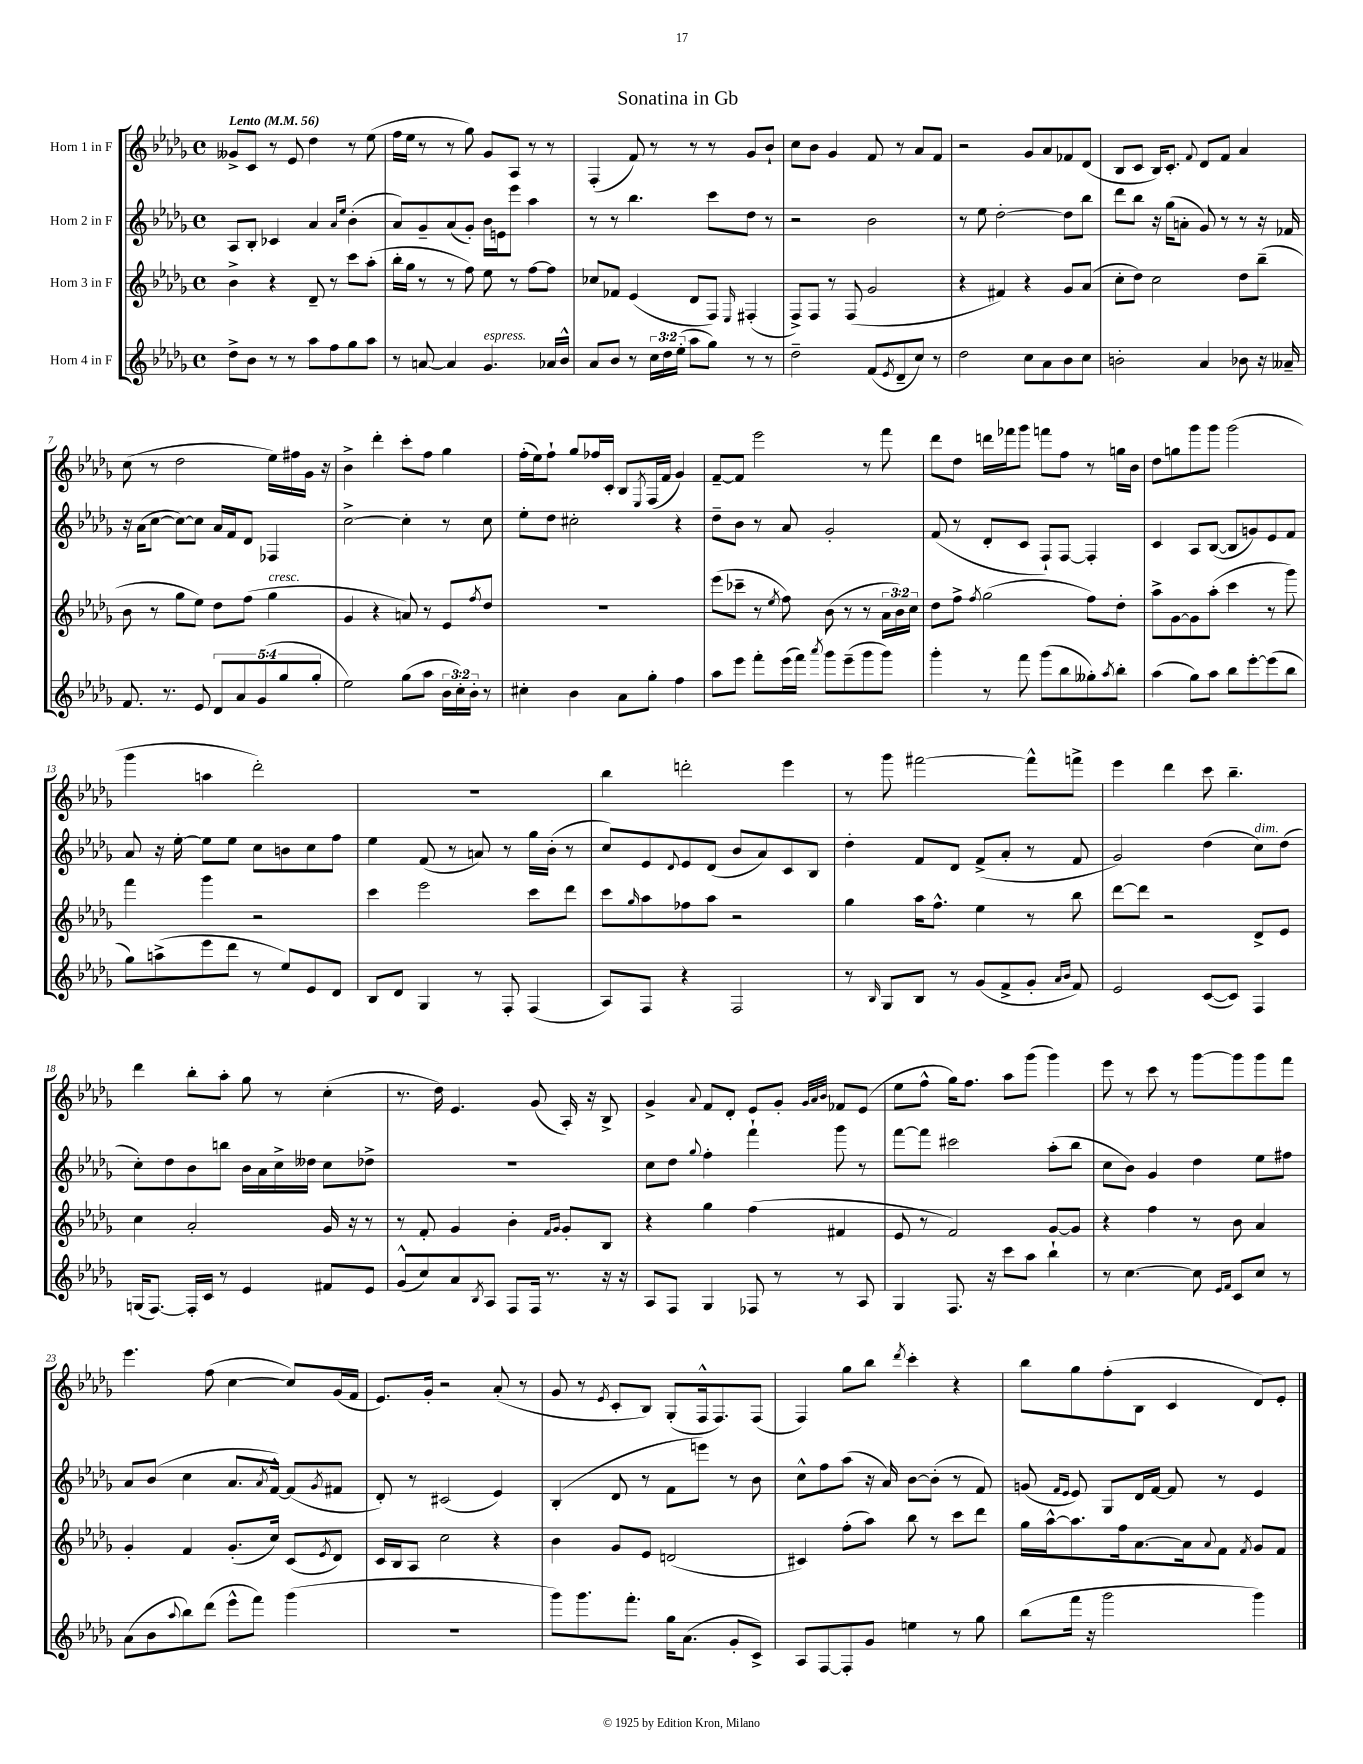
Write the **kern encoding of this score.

**kern	**kern	**kern	**kern
*part4	*part3	*part2	*part1
*staff4	*staff3	*staff2	*staff1
*I"Horn 4 in F	*I"Horn 3 in F	*I"Horn 2 in F	*I"Horn 1 in F
*clefG2	*clefG2	*clefG2	*clefG2
*k[b-e-a-d-g-]	*k[b-e-a-d-g-]	*k[b-e-a-d-g-]	*k[b-e-a-d-g-]
*M4/4	*M4/4	*M4/4	*M4/4
*met(c)	*met(c)	*met(c)	*met(c)
*MM56	*MM56	*MM56	*MM56
=1	=1	=1	=1
!	!	!	!LO:TX:a:B:t=Lento
8dd-^\L	4b-^\	8A-/L	8g--X^/L
8b-\J	.	8B-'/J	8c/J
8r	4r	4c-X/	8r
8r	.	.	8e-/
8aa-\L	8d-~/	4a-/	4dd-\
8ff\	8r	.	.
.	.	16qqa-/LL	.
.	.	16qqee-/JJ	.
8gg-\	8ccc\L	(4b-'\	8r
8aa-\J	(8aa-'\J	.	(8ee-\
=2	=2	=2	=2
8r	16bb-'\LL	8a-/L)	16ff\LL
.	16gg-\JJ	.	16ee-\JJ
[8an/	8r	8g-~/	8r
4a/]	8r	(8a-/	8r
.	8ff\)	8g-'/J)	8gg-\)
!LO:TX:a:i:t=espress.	!	!	!
4.g-/	8ee-\	16b-\LL	8g-/L
.	.	16en\J	.
.	8r	8eee-\J	8A-/J
.	[8ff\L	4aa-\	8r
16a-X/LL	8ff\J]	.	8r
16b-^^/JJ	.	.	.
=3	=3	=3	=3
8a-/L	8cc-X/L	8r	(4F'/
8b-/J	8f-X/J	8r	.
8r	(4e-/	4.bb-\	8f/)
24cc\LL	.	.	8r
24dd-\	.	.	.
(24ee-'\JJ	.	.	.
8aa-\L	8d-/L	.	8r
8gg-\J)	8F/J)	8ccc\L	8r
.	16qqE-/	.	.
8r	(4F#X'/	8dd-\J	8g-/L
8r	.	8r	8b-`/J
=4	=4	=4	=4
2dd-~\	8F^/L)	2r	8cc\L
.	8F/J	.	8b-\J
.	8r	.	4g-/
.	(8F/	.	.
(8f/L	2g-/	2b-\	8f/
8qe-/	.	.	.
8d-~/	.	.	8r
8cc/J)	.	.	8a-/L
8r	.	.	8f/J
=5	=5	=5	=5
2dd-\	4r	8r	2r
.	.	8ee-\	.
.	4f#X/)	[2dd-'\	.
8cc\L	4r	.	8g-/L
8a-\	.	.	8a-/
8b-\	8g-/L	8dd-\L]	8f-X/
8cc\J	(8a-/J	8bb-\J	(8d-/J
=6	=6	=6	=6
2bn'\	8cc'\L	8ddd-\L	8B-/L
.	8dd-\J)	8bb-\J	8c/J
.	2cc\	16r	16B-/KL)
.	.	(16gg-\KL	8.c'/J
.	.	8an'\J	.
.	.	.	8qqf/
4a-/	.	8g-/)	8d-/L
.	.	8r	8f/J
8b-X\	8dd-\L	8r	4a-/
16r	(8bb-~\J	16r	.
16a--X~/	.	16f-X/	.
!!LO:LB:g=z
=7	=7	=7	=7
8.f/	8b-\	16r	(8cc\
.	.	(16a-\KL	.
.	8r	[8cc\J	8r
8.r	.	.	.
.	8gg-\L	8cc\L_)	2dd-\
8e-/	8ee-\J)	8cc\J]	.
10d-/L	8dd-\L	16a-/LL	.
.	.	16f/J	.
10a-/	.	.	.
.	(8ff\J	8d-/J	.
(10g-/	.	.	.
!	!LO:TX:a:i:t=cresc.	!	!
.	4gg-\	4F-X/	16ee-\LL)
10gg-/	.	.	.
.	.	.	16ff#X\
.	.	.	16g-\JJ
10gg-'/J	.	.	.
.	.	.	16r
=8	=8	=8	=8
2ee-\)	4g-/	[2cc^\	4b-^\
.	4r	.	4ddd-'\
(8gg-\L	8an/)	4cc'\]	8ccc'\L
8aa-\J	8r	.	8ff\J
24b-\LL	8e-/L	8r	4gg-\
24cc'\)	.	.	.
24b-'\JJ	.	.	.
.	8qff/	.	.
8r	8dd-/J	8cc\	.
=9	=9	=9	=9
4cc#X'\	1r	8ee-'\L	(16ff'\LL
.	.	.	16ee-\J)
.	.	8dd-\J	8ff`\J
4b-\	.	2cc#X'\	8gg-/L
.	.	.	16ff-X/L
.	.	.	16c'/JJ
8a-\L	.	.	8B-/L
.	.	.	8qE-/
8gg-'\J	.	.	(16F/L
.	.	.	16f/JJ
4ff\	.	4r	4g-/)
=10	=10	=10	=10
8aa-\L	(8eee-\L	8dd-~\L	[8f~/L
8eee-\J	8ccc-X~\J	8b-\J	8f/J]
8fff'\L	8r	8r	2eee-\
.	8qee-/	.	.
(16eee-\L	8ff\)	8a-/	.
16fff\JJ)	.	.	.
8qaaa-/	.	.	.
8ggg-\L	(8b-\	2g-'/	.
(8eee-~\	8r	.	.
8ggg-\	8r	.	8r
8ggg-\J)	24a-\LL	.	8fff\
.	24b-\)	.	.
.	24cc\JJ	.	.
=11	=11	=11	=11
4ggg-'\	8dd-\L	(8f/	8ddd-\L
.	8ff^\J	8r	8dd-\J
.	8qff/	.	.
8r	(2gg-\	8d-'/L	16dddn\LL
.	.	.	16fff-X\J
8fff\	.	8c/J	8ggg-\J
(8ggg-\L	.	8F`/L)	8fffn\L
8bb-\	.	[8F/J	8ff\J
8gg--X'\)	8ff\L)	4F'/]	8r
8qaa-/	.	.	.
8bb-'\J	8dd-'\J	.	16ggn\LL
.	.	.	16b-\JJ
=12	=12	=12	=12
(4aa-\	8aa-^\L	4c/	8dd-\L
.	[8g-\	.	8ggn\
8gg-\L)	8g-\]	8A-/L	8ggg-\
8aa-\J	(8aa-'\J	([8B-/J	8ggg-\J
8bb-\L	4ccc\	8B-/L]	(2ggg-\
[8eee-'\	.	8gn/)	.
(8eee-\]	8r	8e-/	.
8bb-\J	8ggg-\)	8f/J	.
!!LO:LB:g=z
=13	=13	=13	=13
8gg-\L)	4fff\	8a-/	4ggg-\
(8aan^\	.	16r	.
.	.	[16ee-'\	.
8eee-\	4ggg-\	8ee-\L]	4aan\
8ddd-\J	.	8ee-\J	.
8r	2r	8cc\L	2ddd-'\)
8ee-/L)	.	8bn\	.
8e-/	.	8cc\	.
8d-/J	.	8ff\J	.
=14	=14	=14	=14
8B-/L	4ccc\	4ee-\	1r
8d-/J	.	.	.
4G-/	2eee-\	(8f/	.
.	.	8r	.
8r	.	8an/)	.
8F'/	.	8r	.
(4F/	8ccc\L	16gg-\LL	.
.	.	(16b-'\JJ	.
.	8ddd-\J	8r	.
=15	=15	=15	=15
8A-/L)	8ccc\L	8cc/L)	4bb-\
.	16qqgg-/	.	.
8F/J	8aa-\	8e-/	.
.	.	8qqd-/	.
4r	8ff-X\	8e-/	2dddn'\
.	8aa-\J	(8d-/J	.
2F/	2r	8b-/L	.
.	.	8a-/)	.
.	.	8c/	4eee-\
.	.	8B-/J	.
=16	=16	=16	=16
8r	4gg-\	4dd-'\	8r
16qqB-/	.	.	.
8G-/L	.	.	8ggg-\
8B-/J	16aa-\KL	8f/L	[2fff#X\
.	8.ff^^\J	.	.
8r	.	8d-/J	.
(8g-/L	4ee-\	(8f^/L	.
8f^/	.	8a-'/J	.
8g-'/J	8r	8r	8fff#^^\L]
16qqa-/LL	.	.	.
16qqb-/JJ	.	.	.
8f/)	8bb-\	8f/	8fffn^\J
=17	=17	=17	=17
2e-/	[8ddd-\L	2g-/)	4eee-\
.	8ddd-\J]	.	.
.	2r	.	4ddd-\
([8c/L	.	(4dd-\	8ccc\
8c/J])	.	.	4.bb-~\
!	!	!LO:TX:a:i:t=dim.	!
4F/	8d-^/L	8cc\L)	.
.	8e-/J	(8dd-\J	.
!!LO:LB:g=z
=18	=18	=18	=18
(16Gn/KL	4cc\	8cc'\L)	4ddd-\
[8.F/J)	.	.	.
.	.	8dd-\	.
16F'/LL]	2a-'/	8b-\	8bb-'\L
16c/JJ	.	.	.
8r	.	8bbn\J	8aa-'\J
4e-/	.	16b-\LL	8gg-\
.	.	16a-\	.
.	.	16cc^\	8r
.	.	16dd--X\JJ	.
8f#X/L	16g-/	8cc\L	(4cc'\
.	16r	.	.
8e-/J	8r	8dd-X^\J	.
=19	=19	=19	=19
(8g-^^/L	8r	1r	8.r
8cc/)	8f'/	.	.
.	.	.	16dd-\)
8a-/	4g-/	.	4.e-/
8qB-/	.	.	.
8A-/J	.	.	.
8F/L	4b-'\	.	.
16F/Jk	.	.	(8g-/
8.r	.	.	.
.	16qqf/LL	.	.
.	16qqg-/JJ	.	.
.	8g-'/L	.	16A-'/)
.	.	.	16r
16r	8B-/J	.	8B-^/
16r	.	.	.
=20	=20	=20	=20
8A-/L	4r	8cc\L	4g-^/
8F/J	.	8dd-\J	.
.	.	8qqgg-/	8qqa-/
4G-/	4gg-\	4ff'\	8f/L
.	.	.	8d-'/J
8F-X/	(4ff\	4fff`\	8e-/L
8r	.	.	8g-'/J
.	.	.	32qqg-/LLL
.	.	.	32qqa-/
.	.	.	32qqb-/JJJ
8r	4f#X/	8ggg-\	8f-X/L
8A-/	.	8r	(8e-/J
=21	=21	=21	=21
4G-/	8e-/	[8fff\L	8ee-\L
.	8r	8fff\J]	8ff^^\J
8.F/	2f/)	2ccc#X\	16gg-\KL)
.	.	.	8.ff\J
16r	.	.	.
8ccc\L	.	.	8aa-\L
8aa-\J	.	.	(8ggg-\J
4bb-`\	[8g-/L	(8aa-'\L	4ggg-\)
.	8g-/J]	8bb-\J	.
=22	=22	=22	=22
8r	4r	8cc\L	8eee-\
[4.cc\	.	8b-\J)	8r
.	4ff\	4g-/	8ccc\
.	.	.	8r
8cc\]	8r	4dd-\	[8ggg-\L
16qqe-/LL	.	.	.
16qqf/JJ	.	.	.
8c/L	8b-\	.	8ggg-\]
8cc/J	4a-/	8ee-\L	8ggg-\
8r	.	8ff#X\J	8fff\J
!!LO:LB:g=z
=23	=23	=23	=23
(8a-\L	4g-'/	8a-/L	4.eee-\
8b-\	.	(8b-/J	.
8qqaa-/	.	.	.
8bb-\)	4f/	4cc\	.
(8ddd-\J	.	.	(8ff\
8eee-^^\L	(8.g-'/L	8.a-/L	[4cc\
8fff\J)	.	.	.
.	.	8qa-/	.
.	16cc/Jk)	[16f^^/Jk)	.
(4ggg-\	(8c/L	(8f/L]	8cc/L])
.	8qe-/	8qg-/	.
.	8d-/J)	8f#X/J	(16g-/L
.	.	.	16f/JJ
=24	=24	=24	=24
1r	16c/LL	8d-'/)	8.e-/L)
.	16B-/J	.	.
.	8A-/J	8r	.
.	.	.	16g-'/Jk
.	2cc\	(2c#X/	2r
.	4r	4e-/)	(8a-'/
.	.	.	8r
=25	=25	=25	=25
8ggg-\L)	4b-\	(4B-'/	8g-/
8.ggg-\	.	.	8r
.	.	.	8qe-/
.	8g-/L	8d-/	8c'/L
8.fff'\J	.	.	.
.	8e-/J	8r	8B-/J)
16gg-\KL	(2dn/	8f\L	(8G-'/L
(8.a-\J	.	.	.
.	.	8eeen\J)	16F^^/k
.	.	.	8.F/)
8g-'/L	.	8r	.
8c^/J)	.	8b-\	(8F/J
=26	=26	=26	=26
8A-/L	4c#X/)	8cc^^\L	4F/)
[8F/	.	8ff\	.
8F'/]	(8ff'\L	(8aa-\J	8gg-\L
8g-/J	8aa-\J)	16r	8bb-\J
.	.	16a-/)	.
.	.	.	8qddd-/
4een\	8bb-\	[8b-\L	4ccc'\
.	8r	(8b-'\J]	.
8r	8ccc\L	8r	4r
8gg-\	8ddd-\J	8f/)	.
=27	=27	=27	=27
(8bb-\L	16gg-\LL	(8gn/	8bb-\L
.	[16aa-^^\J	.	.
.	.	16qqf/LL	.
.	.	16qqe-/JJ	.
16fff\Jk	8.aa-\]	8e-/)	8gg-\
16r	.	.	.
2ggg-\	.	8G-/L	(8ff'\
.	16ff\k	.	.
.	[8.a-\	16d-/L	8B-\J
.	.	[16f/JJ	.
.	.	8f/]	4c/
.	16a-\k]	.	.
.	8qqa-/	.	.
.	8f\J	8r	.
.	8qf/	.	.
4ggg-\)	8g-/L	4e-/	8d-/L)
.	8f/J	.	8e-'/J
==	==	==	==
*-	*-	*-	*-
